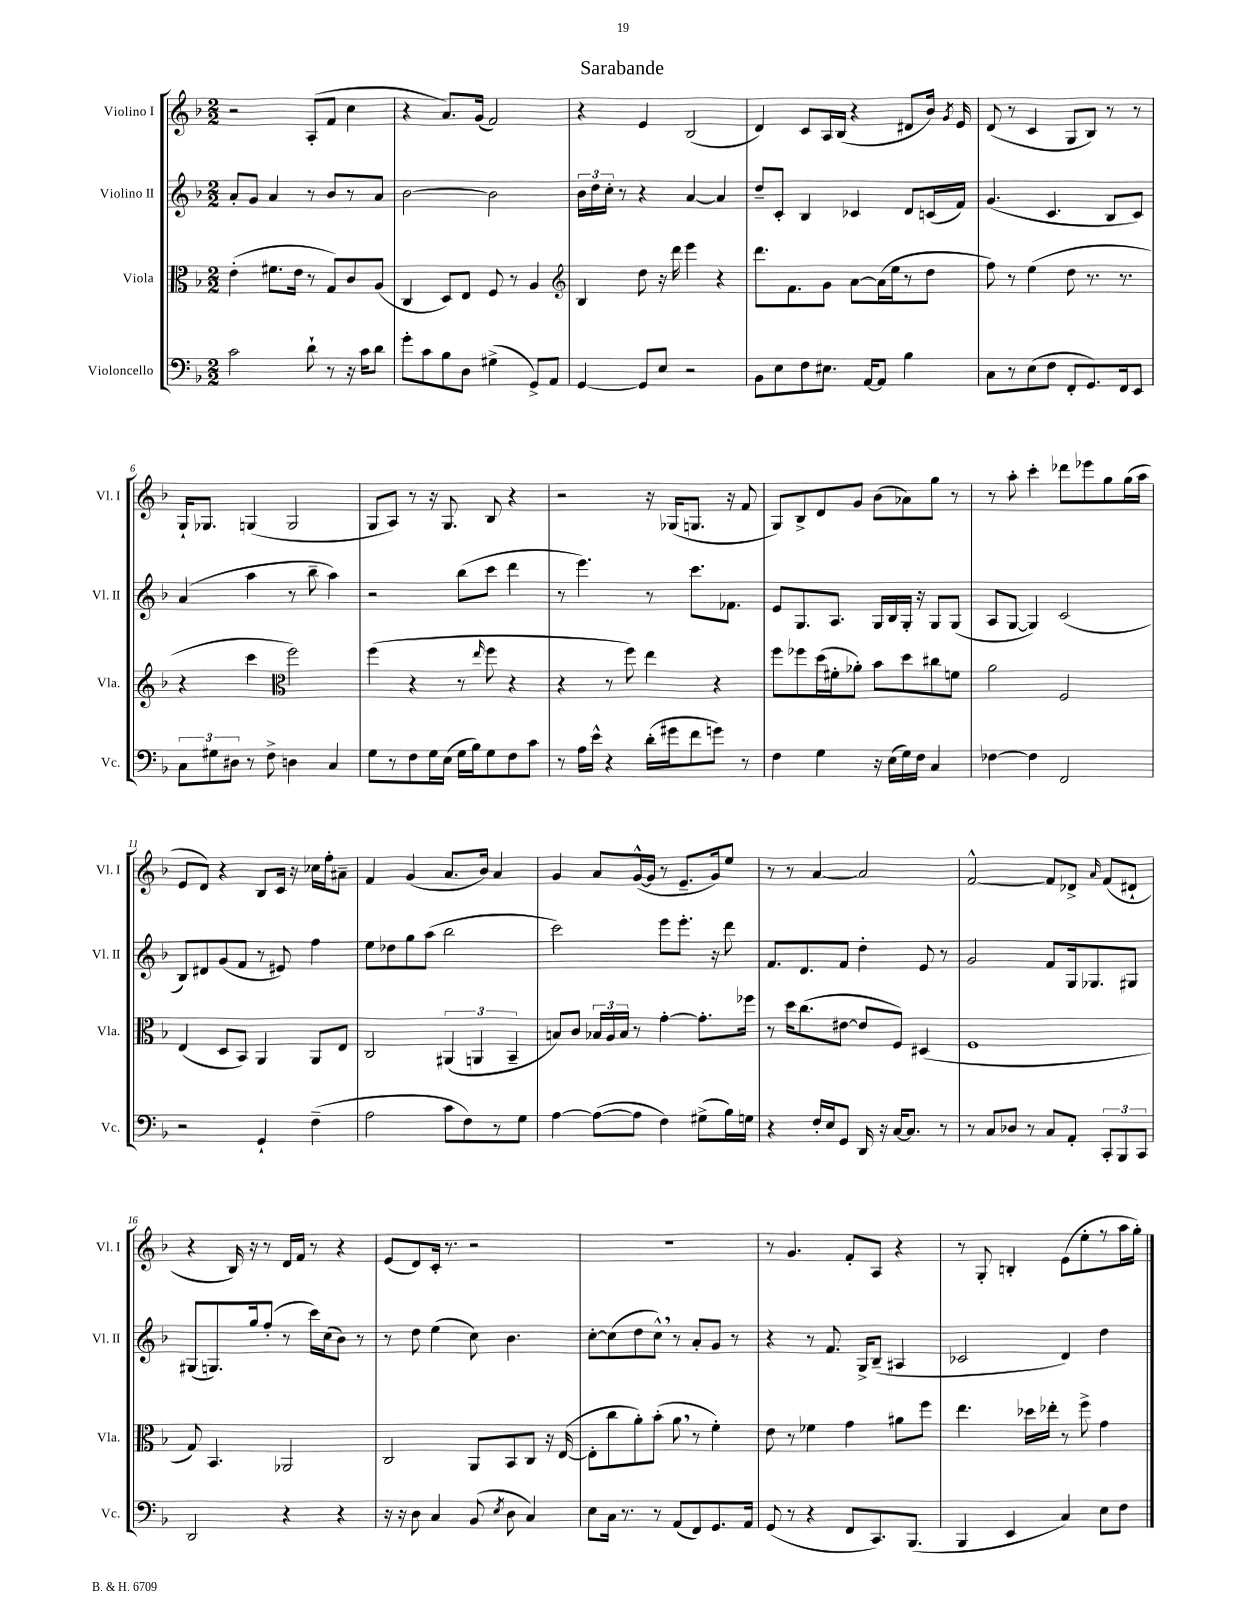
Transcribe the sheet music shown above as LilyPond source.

\header { title = "Sarabande" }
<<
\new StaffGroup <<
\new Staff = "s0" \with { instrumentName = "Violino I" shortInstrumentName = "Vl. I" } {
    \clef treble \key f \major \numericTimeSignature \time 2/2
    \autoBeamOff r2 a8[-.( f'8] c''4 |
    r4 a'8.[) g'16]( f'2) |
    r4 e'4 bes2( |
    d'4) c'8[ a16 bes16]( r4 dis'8[ bes'16]) \acciaccatura { g'8 } e'16 |
    d'8( r8 c'4 g8[ bes8]) r8 r8 |
    g16[-! ges8.] g4( g2 |
    g8[ a8]) r8 r16 g8. bes8 r4 |
    r2 r16 ges16[( g8.] r16 f'8 |
    g8[) bes8-> d'8 g'8] bes'8[( aes'8) g''8] r8 |
    r8 a''8-. c'''4-. des'''8[ ees'''8 g''8 g''16( a''16] |
    e'8[ d'8]) r4 bes8[ c'16] r16 ces''16[ f''16-. ais'8]-- |
    f'4 g'4( a'8.[ bes'16]) a'4 |
    g'4 a'8[ g'16~-^( g'16] r8 e'8.[-- g'16) e''8] |
    r8 r8 a'4~ a'2 |
    f'2~-^ f'8[ des'8]-> \grace { a'16 } f'8[( dis'8]-! |
    r4 bes16) r16 r8 d'16[ f'16] r8 r4 |
    e'8[( d'8) c'16]-. r8. r2 |
    r1 |
    r8 g'4. f'8[-. a8] r4 |
    r8 g8-. b4-. e'8[( e''8-. r8 a''16 g''16]-.) \bar "|." |
}
\new Staff = "s1" \with { instrumentName = "Violino II" shortInstrumentName = "Vl. II" } {
    \clef treble \key f \major \numericTimeSignature \time 2/2
    \autoBeamOff a'8[-. g'8] a'4 r8 bes'8[ r8 a'8] |
    bes'2~ bes'2 |
    \tuplet 3/2 { bes'16[ d''16 c''16]-. } r8 r4 a'4~ a'4 |
    d''8[-- c'8]-. bes4 ces'4 d'8[ c'16( f'16]) |
    g'4.( c'4. bes8[ c'8]) |
    a'4( a''4 r8 bes''8-- a''4) |
    r2 bes''8[( c'''8] d'''4 |
    r8 e'''4.) r8 c'''8.[ fes'8.] |
    e'8[ g8. a8.] g16[ bes16 g16]-. r16 g8[ g8]( |
    a8[ g8]~ g4) c'2( |
    bes8[) dis'8 g'8( f'8] r8 eis'8) f''4 |
    e''8[ des''8 g''8 a''8]( bes''2 |
    c'''2) e'''8[ e'''8.]-. r16 d'''8 |
    f'8.[ d'8. f'8] d''4-. e'8 r8 |
    g'2 f'8[ g16 ges8. gis8] |
    gis8[( g8.) g''16 f''8]-.( r8 c'''16[) c''16( bes'8]) r8 |
    r8 d''8 e''4( c''8) bes'4. |
    c''8[~-. c''8( d''8 c''8]-^) \breathe r8 a'8[-. g'8] r8 |
    r4 r8 f'8. g16[-> bes8]--( ais4 |
    ces'2 d'4) d''4 \bar "|." |
}
\new Staff = "s2" \with { instrumentName = "Viola" shortInstrumentName = "Vla." } {
    \clef alto \key f \major \numericTimeSignature \time 2/2
    \autoBeamOff e'4-.( fis'8.[ e'16] r8 g8[) c'8 a8]( |
    c4 d8[) e8] f8 r8 a4 |
    \clef treble bes4 d''8 r16 d'''16 e'''4 r4 |
    d'''8.[ f'8. g'8] a'8[~ a'16( e''16 r8 d''8] |
    f''8) r8 e''4( d''8 r8. r8. |
    r4 c'''4 \clef alto f''2) |
    f''4( r4 r8 \grace { e''16 } f''8 r4 |
    r4 r8 f''8) e''4 r4 |
    f''8[ fes''8 d''16( fis'16-. aes'8]-.) bes'8[ d''8 cis''8 f'8] |
    a'2 f2 |
    e4( d8[ bes,8]) a,4 a,8[ e8] |
    c2 \tuplet 3/2 { ais,4( a,4 bes,4-- } |
    b8[) c'8] \tuplet 3/2 { bes16[ a16 bes16] } r8 g'4~-. g'8.[-. fes''16] |
    r8 d''16[ c''8.( eis'8]~ eis'8[ f8]) dis4( |
    f1 |
    g8) bes,4. aes,2 |
    c2 a,8[ bes,8 c8] r16 e16~( |
    e8[-. c''8 a'8-.) bes'8]-.( a'8 \breathe r8 f'4-.) |
    e'8 r8 fes'4 g'4 ais'8[ f''8] |
    e''4. des''16[ ees''16]-. r8 f''8-> g'4 \bar "|." |
}
\new Staff = "s3" \with { instrumentName = "Violoncello" shortInstrumentName = "Vc." } {
    \clef bass \key f \major \numericTimeSignature \time 2/2
    \autoBeamOff c'2 d'8-! r8 r16 c'16[ d'8] |
    g'8[-. c'8 bes8 d8] gis4->( g,8[->) a,8] |
    g,4~ g,8[ e8] r2 |
    bes,8[ e8 f8 eis8.] a,16[~ a,8] bes4 |
    c8[ r8 e8( f8] f,8[-. g,8.) f,16 e,8] |
    \tuplet 3/2 { c8[ gis8 dis8] } r8 f8-> d4 c4 |
    g8[ r8 f8 g16 e16]( g16[ bes16) g8 f8 c'8] |
    r8 a16[ e'16]-^ r4 d'16[-.( gis'16 f'8 g'8]) r8 |
    f4 g4 r16 e16[( g16) f16] c4 |
    fes4~ fes4 f,2 |
    r2 g,4-! f4--( |
    a2 c'8[ f8) r8 g8] |
    a4~ a8[~( a8] f4) gis8[->( bes16) g16] |
    r4 f16[-. e16 g,8] d,16 r16 c16[~ c8.] r8 |
    r8 c8[ des8] r8 c8[ a,8]-. \tuplet 3/2 { c,8[-. bes,,8 c,8] } |
    d,2 r4 r4 |
    r16 r16 d8 c4 bes,8( \acciaccatura { e8 } d8 c4) |
    e8[ c16] r8. r8 a,8[( f,8) g,8. a,16] |
    g,8( r8 r4 f,8[ c,8.) bes,,8.]( |
    bes,,4 e,4 c4) e8[ f8] \bar "|." |
}
>>
>>
